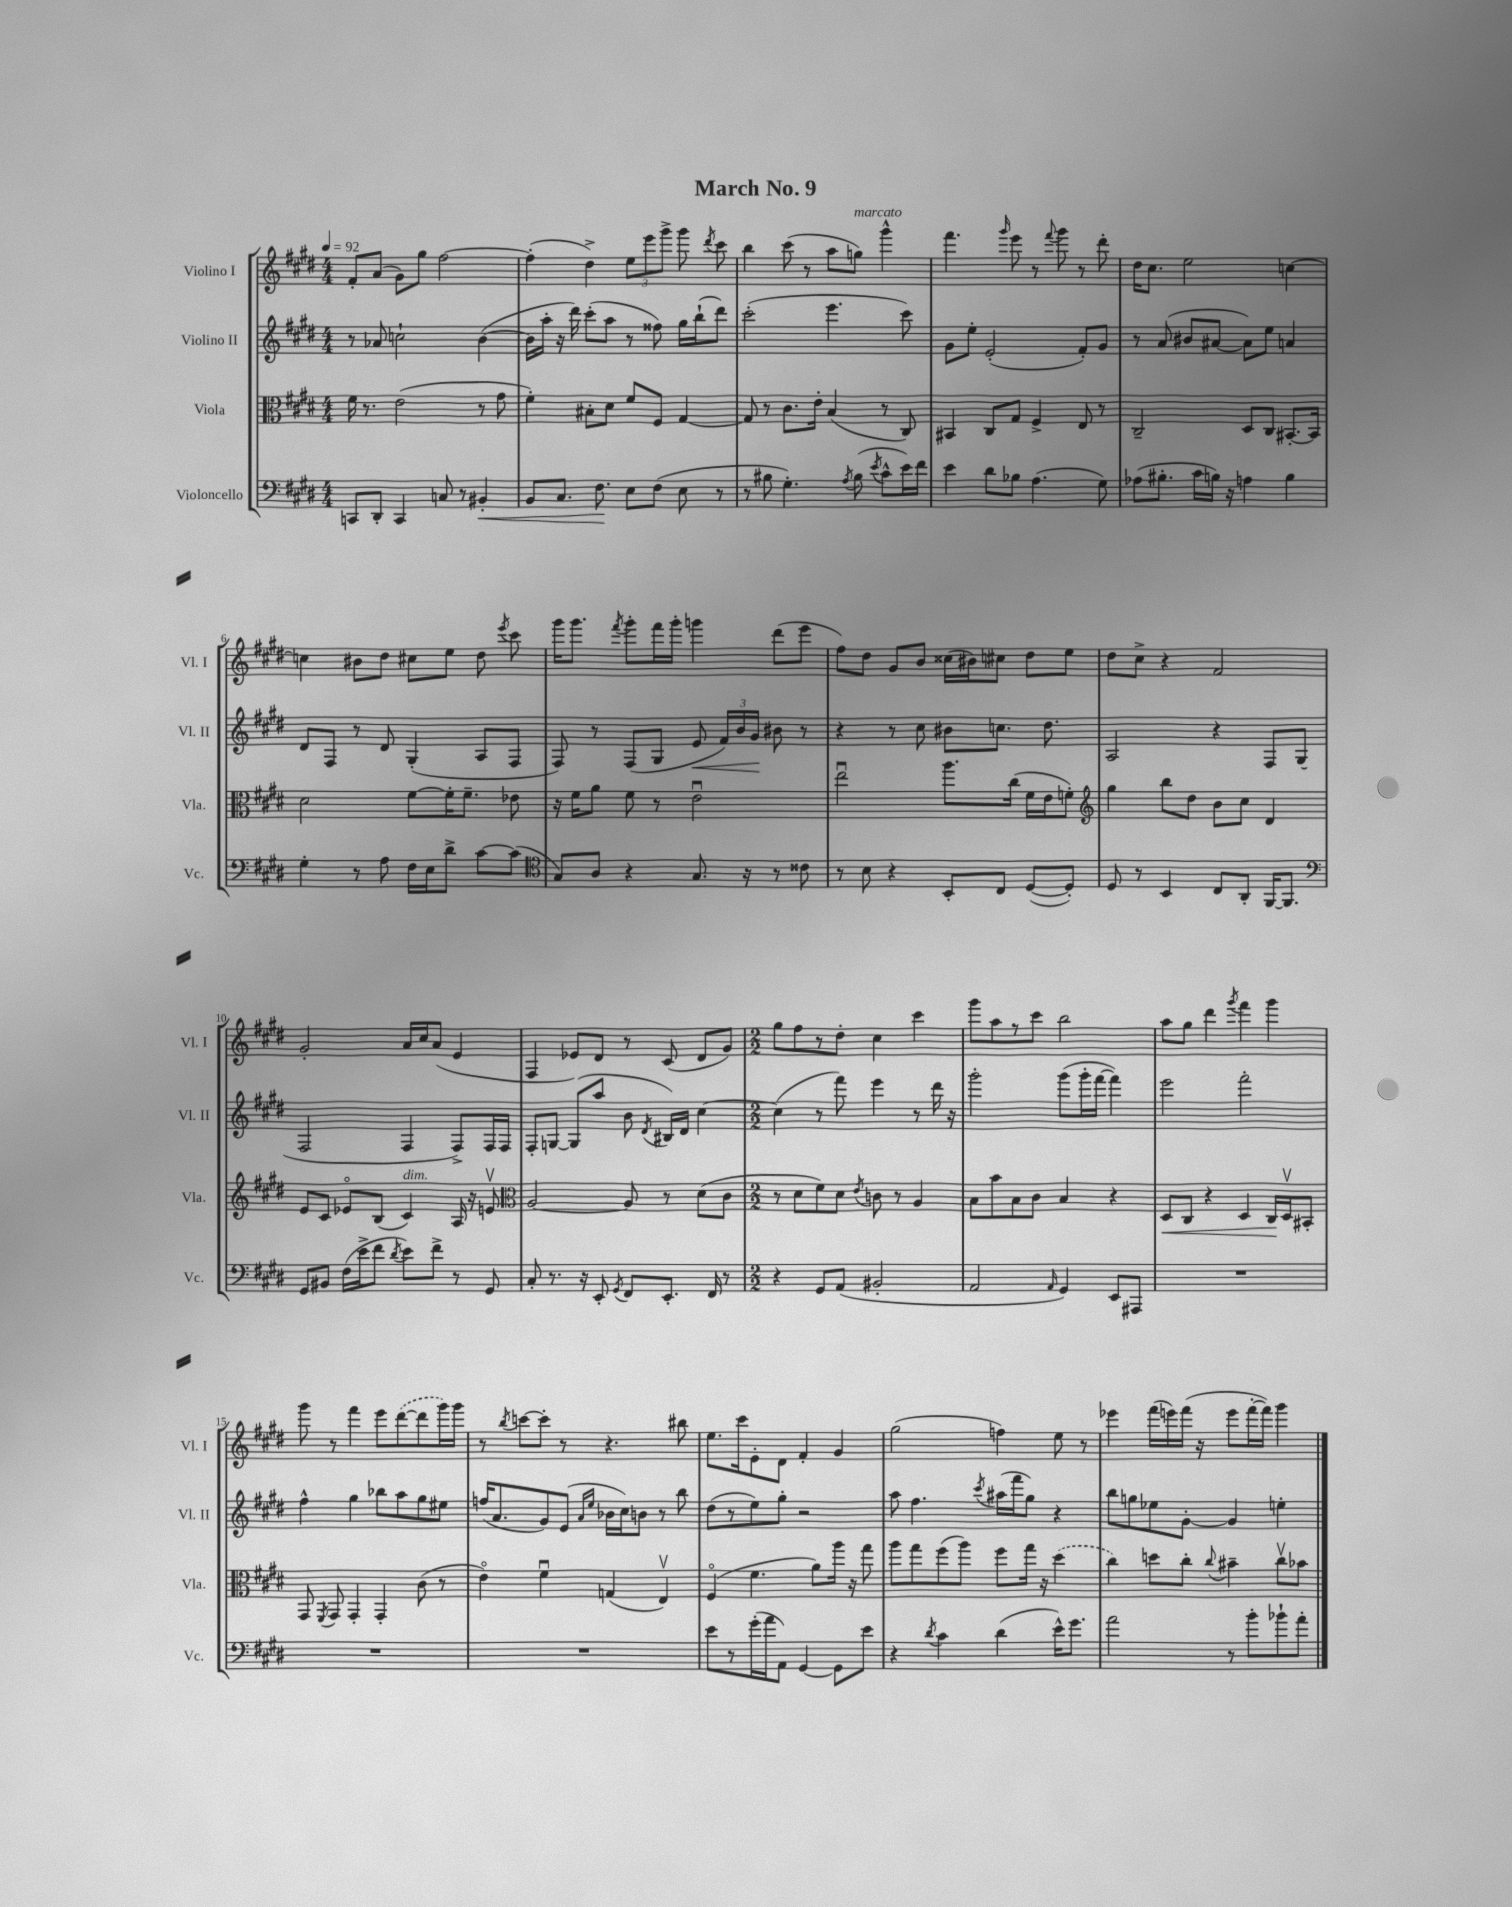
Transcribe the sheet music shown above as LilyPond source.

\header { title = "March No. 9" }
<<
\new StaffGroup <<
\new Staff = "s0" \with { instrumentName = "Violino I" shortInstrumentName = "Vl. I" } {
    \clef treble \key e \major \numericTimeSignature \time 4/4 \tempo 4 = 92
    \autoBeamOff fis'8[-. a'8]( gis'8[) gis''8] fis''2~ |
    fis''4-.( dis''4->) \tuplet 3/2 { e''8[ e'''8 gis'''8]-> } gis'''8 \acciaccatura { dis'''8 } cis'''8 |
    b''4 cis'''8( r8 a''8[ g''8]^\markup { \italic "marcato" }) gis'''4-^ |
    fis'''4. \grace { gis'''16 } e'''8 r8 \appoggiatura { fis'''8 } gis'''8 r8 dis'''8-. |
    dis''16[ cis''8.] e''2 c''4~ |
    c''4 bis'8[ dis''8] cis''8[ e''8] dis''8 \acciaccatura { e'''8 } cis'''8 |
    gis'''16[ gis'''8.] \acciaccatura { fis'''8 } gis'''8[-. fis'''16 gis'''16]-. g'''4 dis'''8[( e'''8] |
    fis''8[) dis''8] gis'8[ b'8] cisis''16[( bis'16) cis''8] dis''8[ e''8] |
    dis''8[ cis''8]-> r4 fis'2 |
    gis'2-. a'16[ cis''16 a'8]( e'4 |
    fis4 ees'8[) dis'8] r8 cis'8( dis'8[ gis'8]) |
    \numericTimeSignature \time 2/2 gis''8[ fis''8 r8 dis''8]-. cis''4 cis'''4 |
    gis'''8[ a''8 r8 cis'''8] b''2 |
    a''8[ gis''8] dis'''4 \acciaccatura { gis'''8 } fis'''4 gis'''4 |
    gis'''8 r8 fis'''4 e'''8[ \once \slurDashed dis'''8~( dis'''8 gis'''16) gis'''16] |
    r8 \acciaccatura { b''8 } c'''8[~ c'''8]-. r8 r4. bis''8 |
    e''8.[ cis'''16 e'8-. dis'8] fis'4-. gis'4 |
    gis''2( f''4) e''8 r8 |
    ees'''4 fis'''16[( e'''16) fis'''16]( r16 e'''8[ fis'''16~-. fis'''16]) gis'''4 \bar "|." |
}
\new Staff = "s1" \with { instrumentName = "Violino II" shortInstrumentName = "Vl. II" } {
    \clef treble \key e \major \numericTimeSignature \time 4/4
    \autoBeamOff r8 aes'8 c''2-! b'4~( |
    b'16[ a''16]-. r16 dis'''16) cis'''8[-.( a''8] r8 fisis''8) gis''16[ b''16-!( dis'''8]) |
    cis'''2-.( e'''4. cis'''8) |
    gis'8[ e''8]-. e'2-.( fis'8[-.) gis'8] |
    r8 a'8( bis'8[ ais'8]~ ais'8[) e''8] a'4 |
    dis'8[ fis8] r8 dis'8 gis4-.( a8[ fis8] |
    fis8) r8 fis8[( gis8] e'8\< \tuplet 3/2 { fis'16[) b'16 gis'16]\! } bis'8 r8 |
    r4 r8 cis''8 bis'8[ c''8.] dis''8. |
    a2 r4 fis8[ gis8]( |
    fis2 fis4 fis8[->) fis16 fis16] |
    fis8[-. g8]~ g8[( a''8] b'8 \acciaccatura { dis'8 } bis16[) dis'16] cis''4~ |
    \numericTimeSignature \time 2/2 cis''4( r8 fis'''8) e'''4 r8 dis'''16 r16 |
    gis'''2-. gis'''8[( gis'''16-. fis'''16]~ fis'''4) |
    e'''2 fis'''2-. |
    fis''4-^ gis''4 bes''8[ a''8 gis''8 eis''8] |
    f''16[( a'8. gis'8) e'8]( \grace { a'16[ e''16] } bes'16[ cis''16) b'8] r8 b''8 |
    dis''8[( r8 e''8) gis''8]-. r2 |
    a''8 fis''4. \acciaccatura { cis'''8 } ais''16[( fis'''16 gis''8]) r4 |
    b''8[ g''8 ees''8 gis'8]~-. gis'4 e''4-. \bar "|." |
}
\new Staff = "s2" \with { instrumentName = "Viola" shortInstrumentName = "Vla." } {
    \clef alto \key e \major \numericTimeSignature \time 4/4
    \autoBeamOff fis'16 r8. e'2( r8 gis'8 |
    fis'4-.) bis8[-. dis'8] fis'8[ fis8] gis4~ |
    gis8 r8 cis'8.[ e'16]-. b4( r8 cis8) |
    bis,4 cis8[ gis8] fis4-> e8 r8 |
    cis2-- dis8[ cis8] bis,8.[~-. bis,16] |
    dis'2 fis'8[~ fis'16-. fis'8.]-- ees'8 |
    r16 fis'16[ a'8] fis'8 r8 e'2\downbow |
    e''2\downbow a''8.[ cis''16]( fis'16[ e'16 f'8]-.) |
    \clef treble gis''4 b''8[ dis''8] b'8[ cis''8] dis'4 |
    e'8[ cis'8] ees'8[\flageolet b8]( cis'4^\markup { \italic "dim." }) a16 r16 e'8\upbow |
    \clef alto a2~ a8 r8 dis'8[( cis'8] |
    \numericTimeSignature \time 2/2 r8 dis'8[ fis'8) dis'8] \acciaccatura { e'8 } c'8 r8 a4 |
    b8[ b'8 b8 cis'8] b4 r4 |
    dis8[\< cis8] r4 dis4 cis16[\! dis16\upbow bis,8]-. |
    gis,8 \acciaccatura { fis,8 } gis,8 gis,4-. gis,4-. cis'8( r8 |
    e'4\flageolet) fis'4\downbow g4( e4\upbow) |
    fis4\flageolet( fis'4. a'8[) a''16] r16 gis''8 |
    a''8[ gis''8 fis''8( a''8]) fis''8[ gis''16] r16 \once \slurDashed dis''4( |
    cis''4) d''8[ cis''8]-. \appoggiatura { cis''8 } bis'4-- cis''8[\upbow bes'8] \bar "|." |
}
\new Staff = "s3" \with { instrumentName = "Violoncello" shortInstrumentName = "Vc." } {
    \clef bass \key e \major \numericTimeSignature \time 4/4
    \autoBeamOff c,8[ dis,8]-. c,4 c8 r8 bis,4-.\< |
    b,8[ cis8.] fis8.\! e8[ fis8]( e8 r8 |
    r8 bis8 gis4.-.) \acciaccatura { a8 } bis8( \acciaccatura { e'8 } cis'8[-^ e'16) fis'16] |
    e'4 dis'8[ bes8] a4.( gis8) |
    aes8[( bis8.]-. cis'16[ b16]) r16 a4 b4 |
    gis4-. r8 a8 fis16[ e16 dis'8]-> cis'8[~ cis'8]( |
    \clef tenor gis8[) a8] r4 gis8. r16 r8 cisis'8 |
    r8 b8 r4 b,8[-. cis8] dis8[~( dis8]-.) |
    dis8 r8 b,4 cis8[ a,8]-. fis,16[~ fis,8.] |
    \clef bass gis,8[ bis,8] fis16[( e'16-> fis'8] \acciaccatura { dis'8 } e'8[) fis'8]-> r8 gis,8 |
    cis8-. r8. r16 e,8-. \acciaccatura { gis,8 } fis,8[ e,8.]-. fis,16 r8 |
    \numericTimeSignature \time 2/2 r4 gis,8[ a,8]( bis,2-. |
    a,2 \grace { a,16 } gis,4) e,8[ ais,,8] |
    R1 |
    R1 |
    R1 |
    e'8[ r8 gis'16-.( a'16 a,8]) gis,4~ gis,8[ e'8] |
    r4 \acciaccatura { dis'8 } cis'4 dis'4( e'16[-^) gis'8.] |
    a'2 r8 b'8[-. bes'8-! a'8]-. \bar "|." |
}
>>
>>
